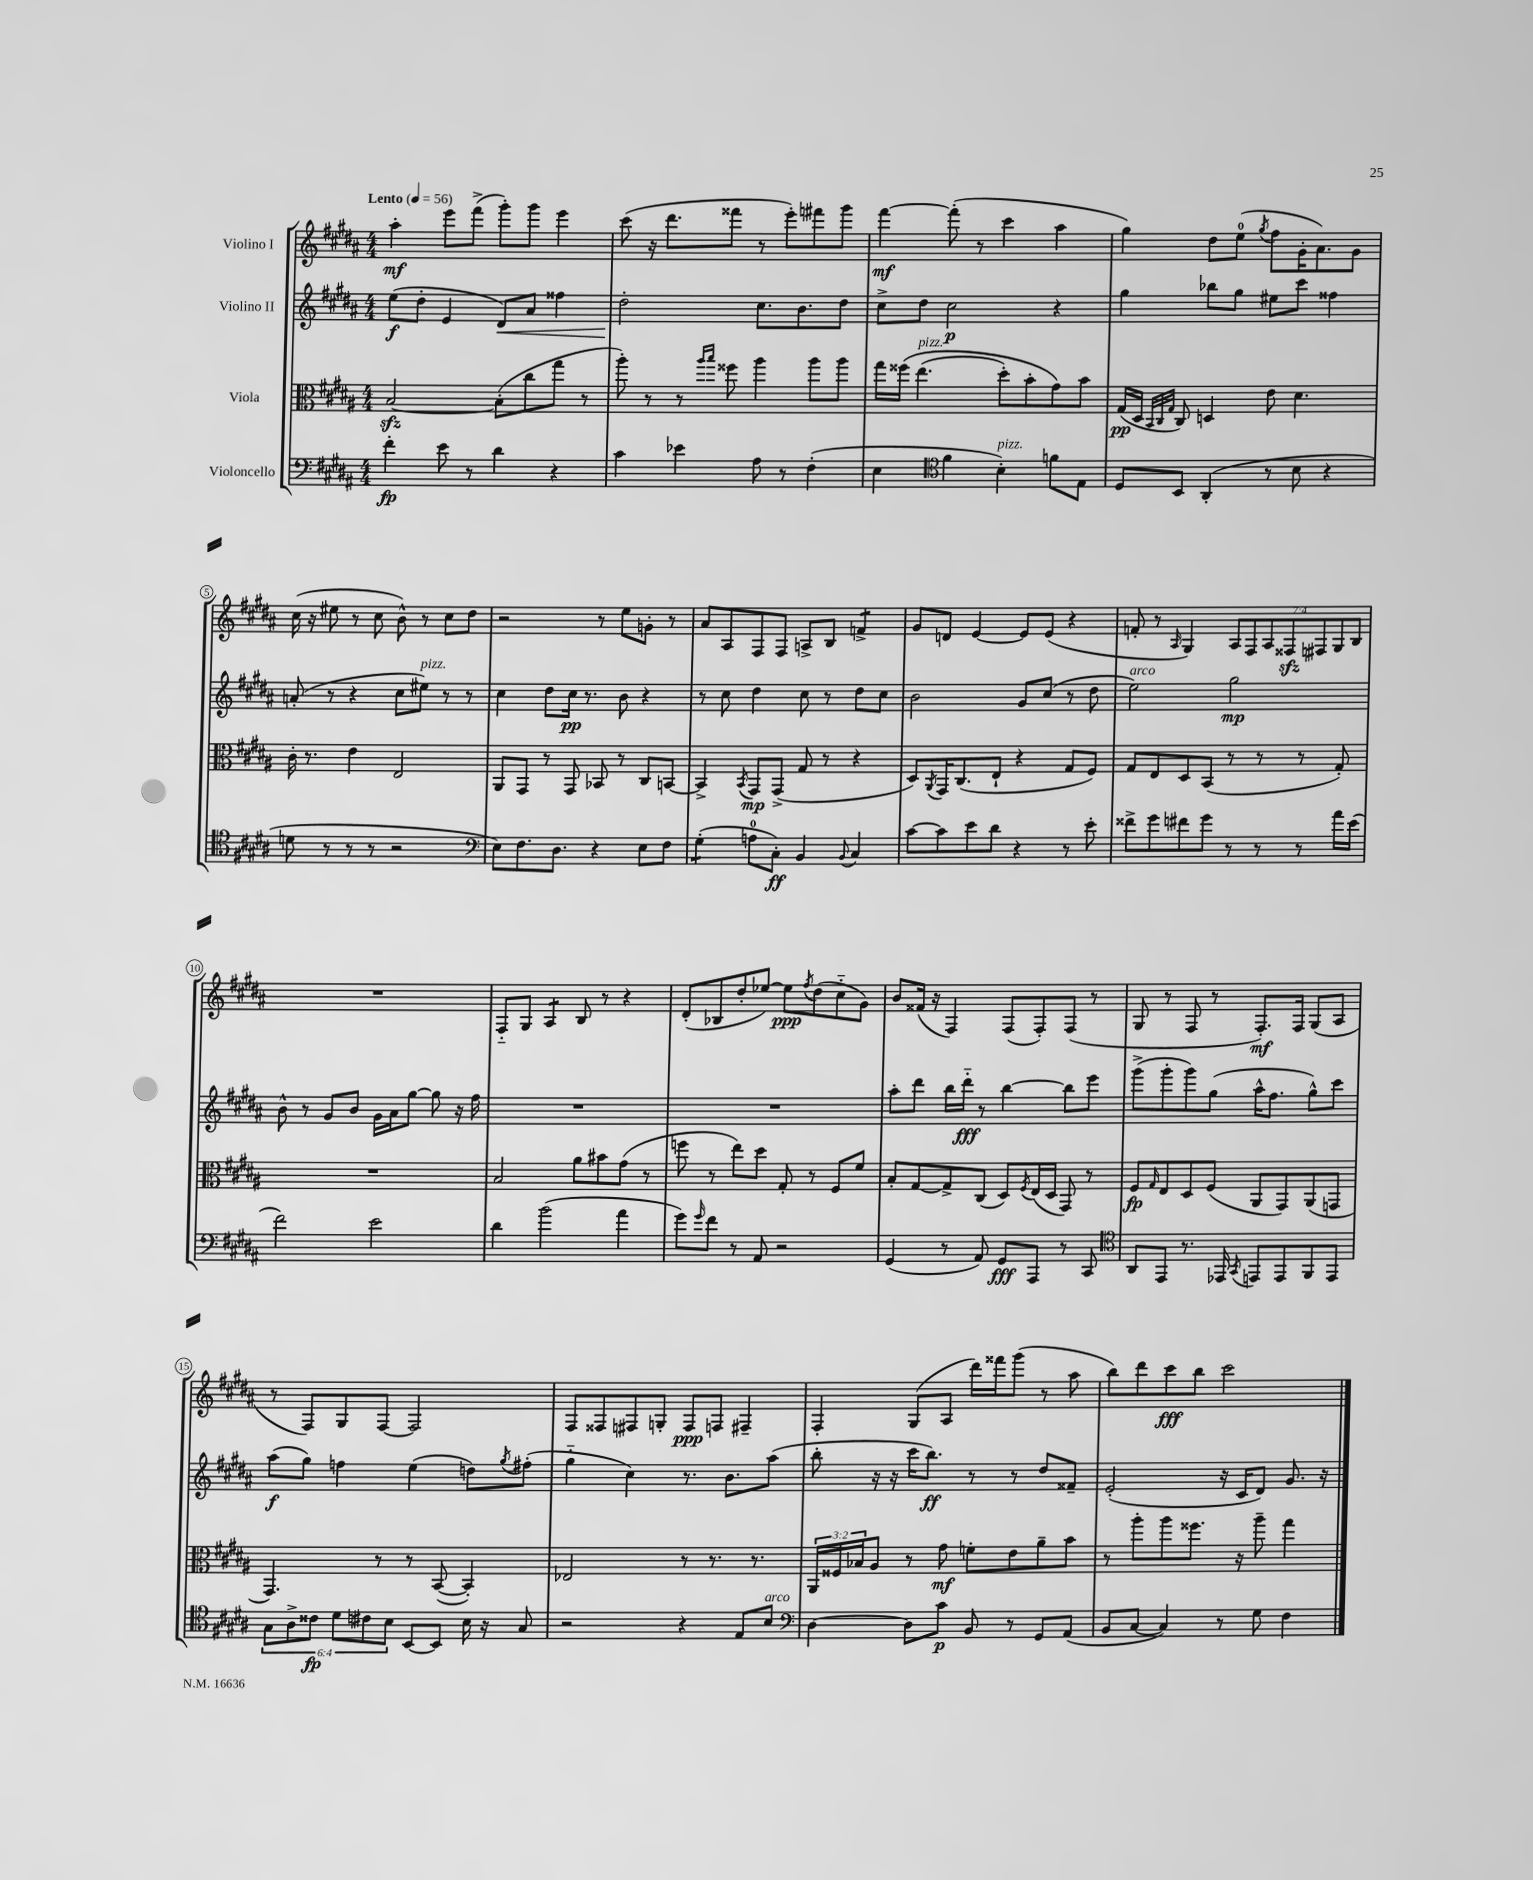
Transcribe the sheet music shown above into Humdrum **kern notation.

**kern	**kern	**kern	**kern
*staff4	*staff3	*staff2	*staff1
*clefF4	*clefC3	*clefG2	*clefG2
*k[f#c#g#d#a#]	*k[f#c#g#d#a#]	*k[f#c#g#d#a#]	*k[f#c#g#d#a#]
*M4/4	*M4/4	*M4/4	*M4/4
*MM56	*MM56	*MM56	*MM56
4f#'\	[2B/	(8ee\L	4aa#'\
.	.	8dd#'\J	.
8e\	.	4e/	8eee\L
8r	.	.	(8fff#^\J
4d#\	(8B'\]L	8d#/L)	8ggg#'\L)
.	8cc#\	8a#/J	8ggg#\J
4r	8gg#\J	4ff##\	4eee\
.	8r	.	.
=	=	=	=
4c#\	8aa#'\)	2dd#'\	(8ccc#\
.	8r	.	16r
.	.	.	8.ddd#\L
4e-\	8r	.	.
.	16qqaa#/LL	.	.
.	16qqbb/JJ	.	.
.	8ff##\	.	8fff##\J
8A#\	4aa#\	8.cc#\L	8r
8r	.	.	8eee'\L)
.	.	8.b\	.
(4F#'\	8aa#\L	.	8fff#\
.	8aa#\J	8dd#\J	8ggg#\J
=	=	=	=
4E\	16gg#\LL	8cc#^\L	[4fff#\
.	&(16ff##\JJ	.	.
.	(4.ee\	8dd#\J	.
*clefC4	*	*	*
4f#\	.	2cc#\	(8fff#'\]
.	.	.	8r
4B'\)	8dd#'\L)	.	4ccc#\
.	8b'\	.	.
8f\L	8g#\&)	4r	4aa#\
8E\J	8b\J	.	.
=	=	=	=
8D#/L	(16G#/LL	4gg#\	4gg#\)
.	16D#/JJ	.	.
.	32qqBB/LLL	.	.
.	32qqC#/	.	.
.	32qqG#/JJJ	.	.
8BB/J	8C#/)	.	.
(4AA#'/	4D/	8bb-\L	8dd#\L
.	.	8gg#\J	(8ee\J
.	.	.	8qgg#/
8r	8e\	8ee#\L	8ff#\L
8B\	4.d#\	8ccc#\J	16g#'\K
.	.	.	8.a#\)
4r	.	4ff##\	.
.	.	.	8g#\J
=	=	=	=
8d\	16c#'\	(8a'/	(16cc#\
.	8.r	.	16r
8r	.	8r	8ee#\
8r	4e\	4r	8r
8r	.	.	8cc#\
2r	2E/	8cc#\L	8b^^\)
.	.	8ee#\J)	8r
.	.	8r	8cc#\L
.	.	8r	8dd#\J
=	=	=	=
*clefF4	*	*	*
8E\L)	8AA#/L	4cc#\	2r
8.F#\	8GG#/J	.	.
.	8r	8dd#\L	.
8.D#\J	.	.	.
.	8GG#/	16cc#\Jk	.
.	.	8.r	.
4r	8BB-/	.	8r
.	8r	8b\	8ee\L
8E\L	8C#/L	4r	8g'\J
8F#\J	[8BB/J	.	8r
=	=	=	=
(4G#'\	4BB^/]	8r	8a#/L
.	.	8cc#\	8A#/
.	8qBB/	.	.
8A\L	8GG#/L	4dd#\	8F#/
8C#'\J)	(8GG#^/J	.	8F#/J
4BB/	8G#/	8cc#\	8A^/L
.	8r	8r	8B/J
8qqBB/	.	.	.
4C#/	4r	8dd#\L	4f^/
.	.	8cc#\J	.
=	=	=	=
[8c#\L	8D#/L)	2b\	8g#/L
.	8qAA#/	.	.
8c#\]	16GG#/K	.	8d/J
.	(8.C#/	.	.
8e\	.	.	[4e/
8d#\J	8E`/J	.	.
4r	4r	8g#/L	8e/]L
.	.	(8cc#/J	(8e/J
8r	8G#/L	8r	4r
8e'\	8F#/J)	8dd#\	.
=	=	=	=
8f##^\L	8G#/L	2ee\)	8f'/
8g#\	8E/	.	8r
.	.	.	16qqA#/
8f#\	8D#/	.	4G#/)
8g#\J	(8BB/J	.	.
8r	8r	2gg#\	14A#/L
.	.	.	14F#/
8r	8r	.	.
.	.	.	14A#/
.	.	.	14F##/
8r	8r	.	.
.	.	.	14F#/
.	.	.	14G#/
16a#\LL	8G#'/)	.	.
.	.	.	14B/J
(16e\JJ	.	.	.
=	=	=	=
2f#\)	1r	8b^^\	1r
.	.	8r	.
.	.	8g#/L	.
.	.	8b/J	.
2e\	.	16g#\LL	.
.	.	16a#\J	.
.	.	[8gg#\J	.
.	.	8gg#\]	.
.	.	16r	.
.	.	16ff#\	.
=	=	=	=
4d#\	2B/	1r	8F#'~/L
.	.	.	8G#/J
(2b\	.	.	4A#/
.	8a#\L	.	8B/
.	8b#\	.	8r
4a#\	(8g#\J	.	4r
.	8r	.	.
=	=	=	=
8g#\L)	8ff\	1r	(8d#'/L
16qqg#/	.	.	.
8f#\J	8r	.	8B-/
8r	8ee\L)	.	8dd#'/
8AA#/	8dd#\J	.	[8ee-/J)
2r	8G#'/	.	8ee-\]L
.	.	.	8qff#/
.	8r	.	(8dd#\
.	8F#/L	.	8cc#'~\
.	8f#/J	.	8g#\J)
=	=	=	=
(4GG#/	8B'/L	8aa#'\L	8b/L
.	[8G#/	8ddd#\J	(16f##/Jk
.	.	.	16r
8r	8G#^/]	16bb\LL	4F#/)
.	.	16ddd#'~\JJ	.
8AA#/)	(8C#/J	8r	.
8GG#/L	8D#/L)	[4bb\	(8F#/L
.	8qF#/	.	.
8AAA#/J	(16E/L	.	8F#'/)
.	16D#/JJ	.	.
8r	8GG#/)	8bb\]L	(8F#/J
8CC#/	8r	8eee\J	8r
=	=	=	=
*clefC4	*	*	*
8AA#/L	8F#/L	(8ggg#^\L	8G#/
.	16qqG#/	.	.
8EE/J	8E/	8ggg#'\	8r
8.r	8D#/	8ggg#\)	8F#/
.	(8F#/J	(8gg#\J	8r
16EE-/	.	.	.
8qGG#/	.	.	.
8EE/L	8AA#/L	16aa#^^\LK	8.F#'/L)
.	.	8.ff#\J	.
8EE/	8GG#/)	.	.
.	.	.	16F#/Jk
8FF#/	(8AA#/	8gg#^^\L)	(8G#/L
8EE/J	8GG/J	8ccc#\J	8A#/J
=	=	=	=
12G#\L	4.GG#/)	(8aa#\L	8r
12A#^\	.	.	.
.	.	8gg#\J)	8F#/L)
12c##\J	.	.	.
12d#\L	.	4ff\	8G#/
12c#\	.	.	.
.	8r	.	[8F#/J
12B\J	.	.	.
[8BB/L	8r	(4ee\	2F#/]
8BB/]J	([8BB/	.	.
16B\	4BB'/])	8dd\L)	.
16r	.	.	.
.	.	8qgg#/	.
8G#/	.	(8ff#'\J	.
=	=	=	=
2r	2E-/	4gg#'~\	8F#/L
.	.	.	8F##/
.	.	4cc#\)	8F#/
.	.	.	8G'/J
4r	8r	8.r	8F#/L
.	8.r	.	8F/J
.	.	8.b\L	.
8E/L	.	.	4F#~/
.	8.r	.	.
8B/J	.	(8aa#\J	.
=	=	=	=
*clefF4	*	*	*
[4D#\	24AA#/LL	8bb'\	4F#'/
.	24F##/	.	.
.	24B-/J	.	.
.	8A#/J	16r	.
.	.	16r	.
8D#\]L	8r	16ccc#\LK	(8G#/L
.	.	8.bb\J)	.
8c#\J	8g#\	.	8A#/J
8BB/	8f'\L	8r	16ddd#\LL)
.	.	.	16fff##\J
8r	8e\	8r	(8ggg#\J
8GG#/L	8a#~\	8dd#/L	8r
(8AA#/J	8b\J	8f##~/J	8aa#\
=	=	=	=
8BB/L	8r	(2e'/	8bb\L)
[8C#/J	8aa#'\L	.	8ddd#\
4C#/])	8aa#\	.	8ccc#\
.	8.ff##\J	.	8bb\J
8r	.	16r	2ccc#\
.	16r	16c#/LK	.
8G#\	8aa#~\	8d#/J)	.
4F#\	4gg#\	8.g#/	.
.	.	16r	.
==	==	==	==
*-	*-	*-	*-
